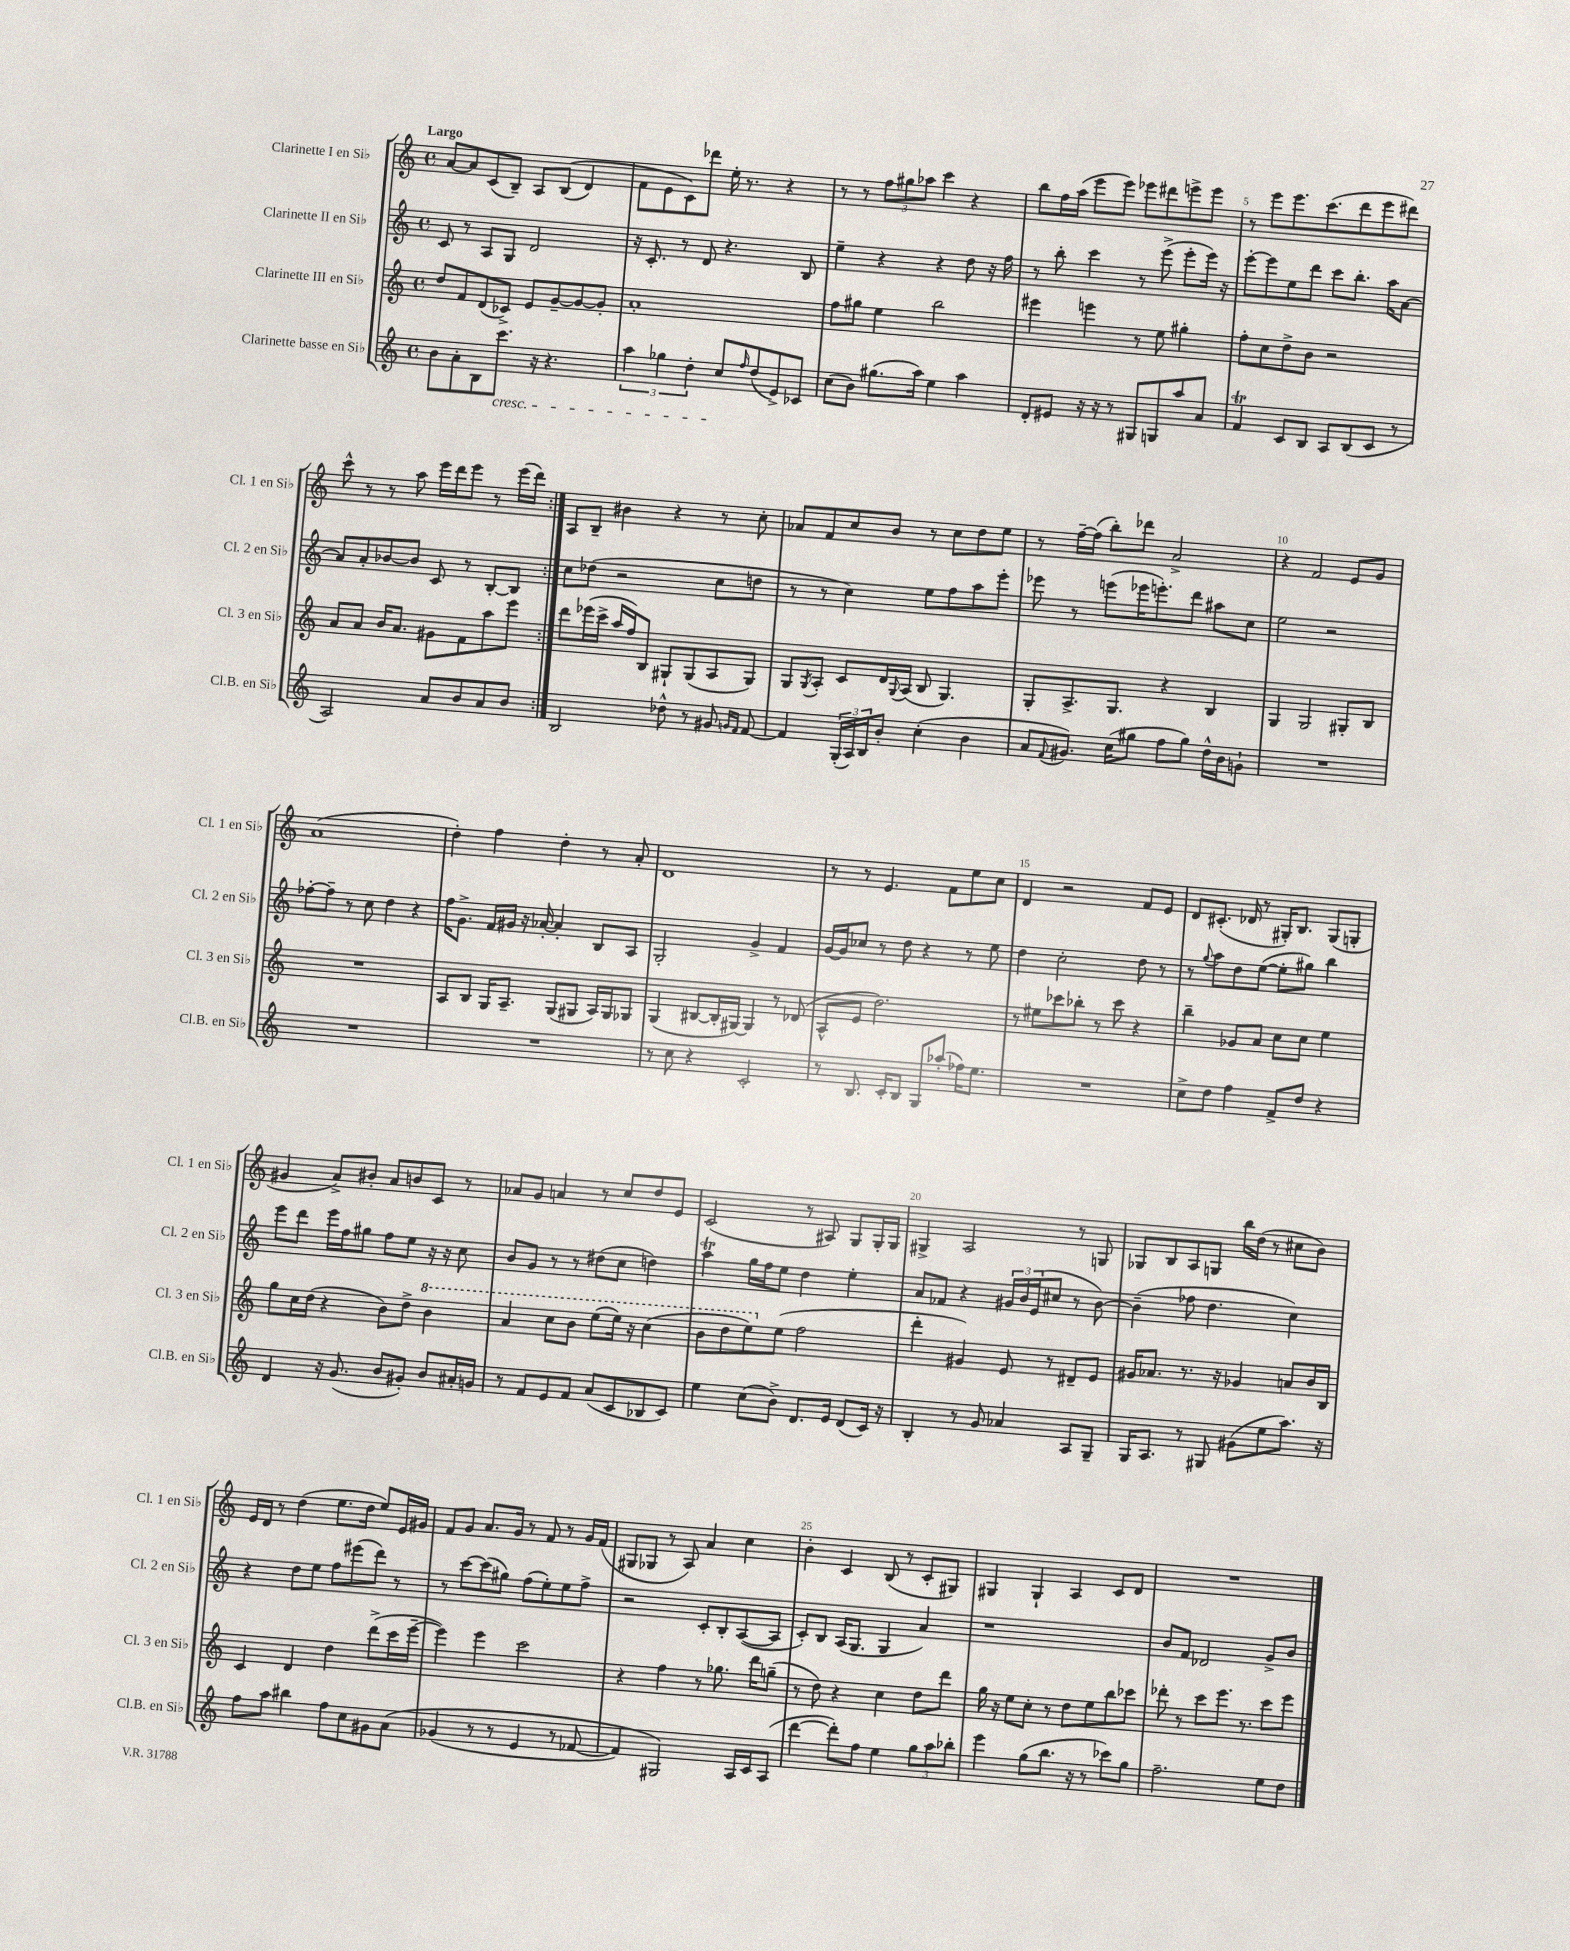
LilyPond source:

<<
\new StaffGroup <<
\new Staff = "s0" \with { instrumentName = "Clarinette I en Sib" shortInstrumentName = "Cl. 1 en Sib" } {
    \clef treble \key c \major \defaultTimeSignature \time 4/4 \tempo "Largo"
    \repeat volta 2 { a'8~ a'8 c'8( b8--) a8 b8(\( d'4) |
    f'8 e'8 c'8\) des'''8 e''16-. r8. r4 |
    r8 r8 \tuplet 3/2 { f''8 gis''8 aes''8 } c'''4 r4 |
    b''8 f''16 a''16( e'''8 e'''8) ees'''8 dis'''8 e'''8-> e'''8 |
    r8 e'''8 e'''8. c'''8.( d'''8 e'''8 dis'''8) |
    c'''8-^ r8 r8 a''8 e'''16 d'''16 e'''8 r8 e'''16( d'''16) | }
    a8 b8-- bis'4 r4 r8 c''8-. |
    aes'8 f'8 c''8 b'8 r8 c''8 d''8 e''8 |
    r8 f''16~-- f''16( b''8-.) des'''8 a'2-> |
    r4 f'2 e'8 g'8 |
    a'1( |
    d''4-.) f''4 d''4-. r8 a'8-. |
    d'1 |
    r8 r8 e'4. f'8 e''8 c''8 |
    d'4 r2 f'8 e'8 |
    d'8 cis'8.-.( des'16 r8 gis16-.) b8. gis8( g8-. |
    gis'4 a'8->) bis'8-. a'8 b'8 c'8 r8 |
    aes'8 g'8 a'4 r8 c''8 d''8 e'8 |
    c'2( r8 ais8) g8 g16-. g16 |
    gis4-> a2 r8 g8 |
    ges8 b8 a8 g8 b''16 d''16( r8 cis''8 b'8) |
    e'16 d'16 r8 d''4( e''8. d''16 e''8) e'16 gis'16 |
    f'8 g'8 a'8. g'16 r8 f'8 r8 g'16 f'16( |
    gis8 ges8 r8 a8) a'4 c''4 |
    b'4-. c'4 b8( r8 c'8-. gis8) |
    gis4 gis4-! a4 c'8 d'8 |
    R1 \bar "|." |
}
\new Staff = "s1" \with { instrumentName = "Clarinette II en Sib" shortInstrumentName = "Cl. 2 en Sib" } {
    \clef treble \key c \major \defaultTimeSignature \time 4/4
    \repeat volta 2 { c'8 r8 a8 g8 d'2 |
    r16 c'8.-. r8 d'8 r4. b8 |
    e''4-- r4 r4 d''8 r16 f''16 |
    r8 b''8-. c'''4 r8 e'''8->( e'''8-. e'''16) r16 |
    e'''8~-. e'''8 e''8 d'''8 c'''8 b''8.-. a''16 a'8~ |
    a'8 a'8-. bes'8~ bes'8 c'8 r8 b8~-. b8 | }
    c''8 des''8( r2 c''8 d''8 |
    r8 r8 c''4) e''8 f''8 a''8 e'''8-. |
    ees'''8 r8 e'''8( ees'''16 e'''8.-.) d'''8 ais''8 c''8 |
    e''2 r2 |
    fes''8~-. fes''8-- r8 c''8 d''4 r4 |
    f''16 g'8.-> f'16 gis'16 r16 aes'16~-. aes'4-. b8 a8 |
    g2-. g'4-> f'4 |
    g'16~ g'16 ces''8 r8 d''8 r4 r8 e''8 |
    d''4 c''2-. d''8 r8 |
    r8 \appoggiatura { g''8 } a''8 d''8 e''8~( e''8-. gis''8) b''4 |
    e'''8 d'''8 e'''16 f''16 gis''8 f''8 e''8 r16 r16 c''8 |
    b'8 g'8 r8 r8 dis''8( c''8 d''4) |
    a''4\trill g''16 f''16 e''8 d''4 e''4-. |
    a'8 fes'8 r4 \tuplet 3/2 { gis'16 b'16 e'16( } cis''8 r8 b'8~) |
    b'4--( fes''8 d''4. c''4) |
    r4 d''8 e''8 f''8 eis'''8( d'''8) r8 |
    r8 c'''8~ c'''8( gis''8) f''8( e''8-.) e''8 f''8-> |
    r2 c'8-. b8-. a8~( a8 |
    c'8-.) b8 a16( g8. g4 a'4) |
    r1 |
    b'8 f'8 des'2 g'8-> b'8 \bar "|." |
}
\new Staff = "s2" \with { instrumentName = "Clarinette III en Sib" shortInstrumentName = "Cl. 3 en Sib" } {
    \clef treble \key c \major \defaultTimeSignature \time 4/4
    \repeat volta 2 { d''8 f'8 d'8( ces'8->) e'8 g'8~-- g'8~ g'8-. |
    a'1-. |
    f''8 gis''8 e''4 b''2 |
    eis'''4 e'''4 r8 e''8 gis''4-. |
    f''8-. c''8 d''8-> b'8 r2 |
    a'8 a'8 b'16 a'8. gis'8 f'8 a''8 e'''8 | }
    d'''8 ees'''16( c'''16-> a''16 f''16) b8 gis8-! gis8( a8 gis8) |
    g8 \acciaccatura { g8 } a8-. c'8 d'16 \appoggiatura { g8 } a16( b8 g4.) |
    g8-. a8.-> g8. r4 b4 |
    g4 g2 gis8-. b8 |
    R1 |
    a8 b8 g16 a8.-- g8( gis8 a16) gis16 ges8 |
    g4( bis8~ bis16-. gis16~) gis4 r8 des'8( |
    a8-^ e'8 d''2.) |
    r8 eis''8 ces'''8 bes''8-. r8 ces'''8 r4 |
    b''4-- ges'8 a'8 c''8 c''8 e''4 |
    g''8 c''16 d''16( r4 b'8) d''8-> \ottava #1 b''4 |
    a''4 c'''8 b''8 e'''8( e'''16) r16 c'''4( |
    b''8 d'''8 e'''8) \ottava #0 e''8( f''2 |
    d'''4-. gis'4) e'8 r8 dis'8-- e'8 |
    gis'16 aes'8. r8. r16 ges'4 a'8 b'16 b16 |
    c'4 d'4 d''4 d'''8->( c'''16 e'''16~-- |
    e'''4) e'''4 c'''2 |
    r4 f''4 r8 ges''8. d'''16 g''8--( |
    r8 d''8) r4 c''4 d''8 d'''8 |
    g''16 r16 e''8 c''8-. r8 d''8 e''8 b''8 ces'''8 |
    des'''8-. r8 c'''8 e'''8. r8. c'''8 e'''8 \bar "|." |
}
\new Staff = "s3" \with { instrumentName = "Clarinette basse en Sib" shortInstrumentName = "Cl.B. en Sib" } {
    \clef treble \key c \major \defaultTimeSignature \time 4/4
    \repeat volta 2 { b'8 a'8-. b8 c'''8.\cresc r16 r4. |
    \tuplet 3/2 { a''4 ges''4 d''4-. } c''8\! \grace { f''16 } d''8( e'8->) ces'8 |
    c''8( b'8) gis''8.( a''16) e''4 a''4 |
    d'8-. eis'8 r16 r16 r8 gis8 g8 a''8 a'8 |
    f'4\trill c'8 b8 a8 b8( c'8 r8 |
    a2) a'8 b'8 a'8 b'8 | }
    b2 des''8-^ r8 gis'8 \grace { g'16 f'16 } f'8~ |
    f'4 \tuplet 3/2 { g16-.( a16) b16 } b'8-. c''4-.( b'4 |
    a'8 \appoggiatura { f'8 } gis'8.) c''16( gis''8 f''8 gis''8) d''16-^ b'16 g'8-! |
    R1 |
    R1 |
    R1 |
    r8 c''8 r4 c'2-. |
    r8 b8. c'16-. b8 g8 aes''8-.( fes''16) e''8. |
    R1 |
    c''8-> d''8 f''4 f'8-> d''8 r4 |
    d'4 r16 g'8.( b'8 gis'8-.) b'8 ais'16-. g'16 |
    r8 f'8 e'8 f'8 a'8( c'8 bes8 c'8) |
    e''4 c''8( b'8->) d'8. e'16 d'8( c'16) r16 |
    b4-. r8 g'8 aes'4 a8 g8-- |
    g16 a8. r8 gis8 gis'8( e''8 a''8.) r16 |
    f''8 a''8 bis''4 f''8 c''8 gis'8 a'8\( |
    ges'4( r8 r8 e'4 r8 fes'8~ |
    fes'4) gis2\) a16 c'16 a8( |
    d'''4~ d'''8-.) f''8 e''4 \tuplet 3/2 { g''8 a''8 bes''8-. } |
    e'''4 g''8( b''8. r16 r8 ces'''8) g''8 |
    f''2.-- e''8 d''8 \bar "|." |
}
>>
>>
\layout { \context { \Score \override BarNumber.break-visibility = ##(#f #t #t) barNumberVisibility = #(every-nth-bar-number-visible 5) } }
